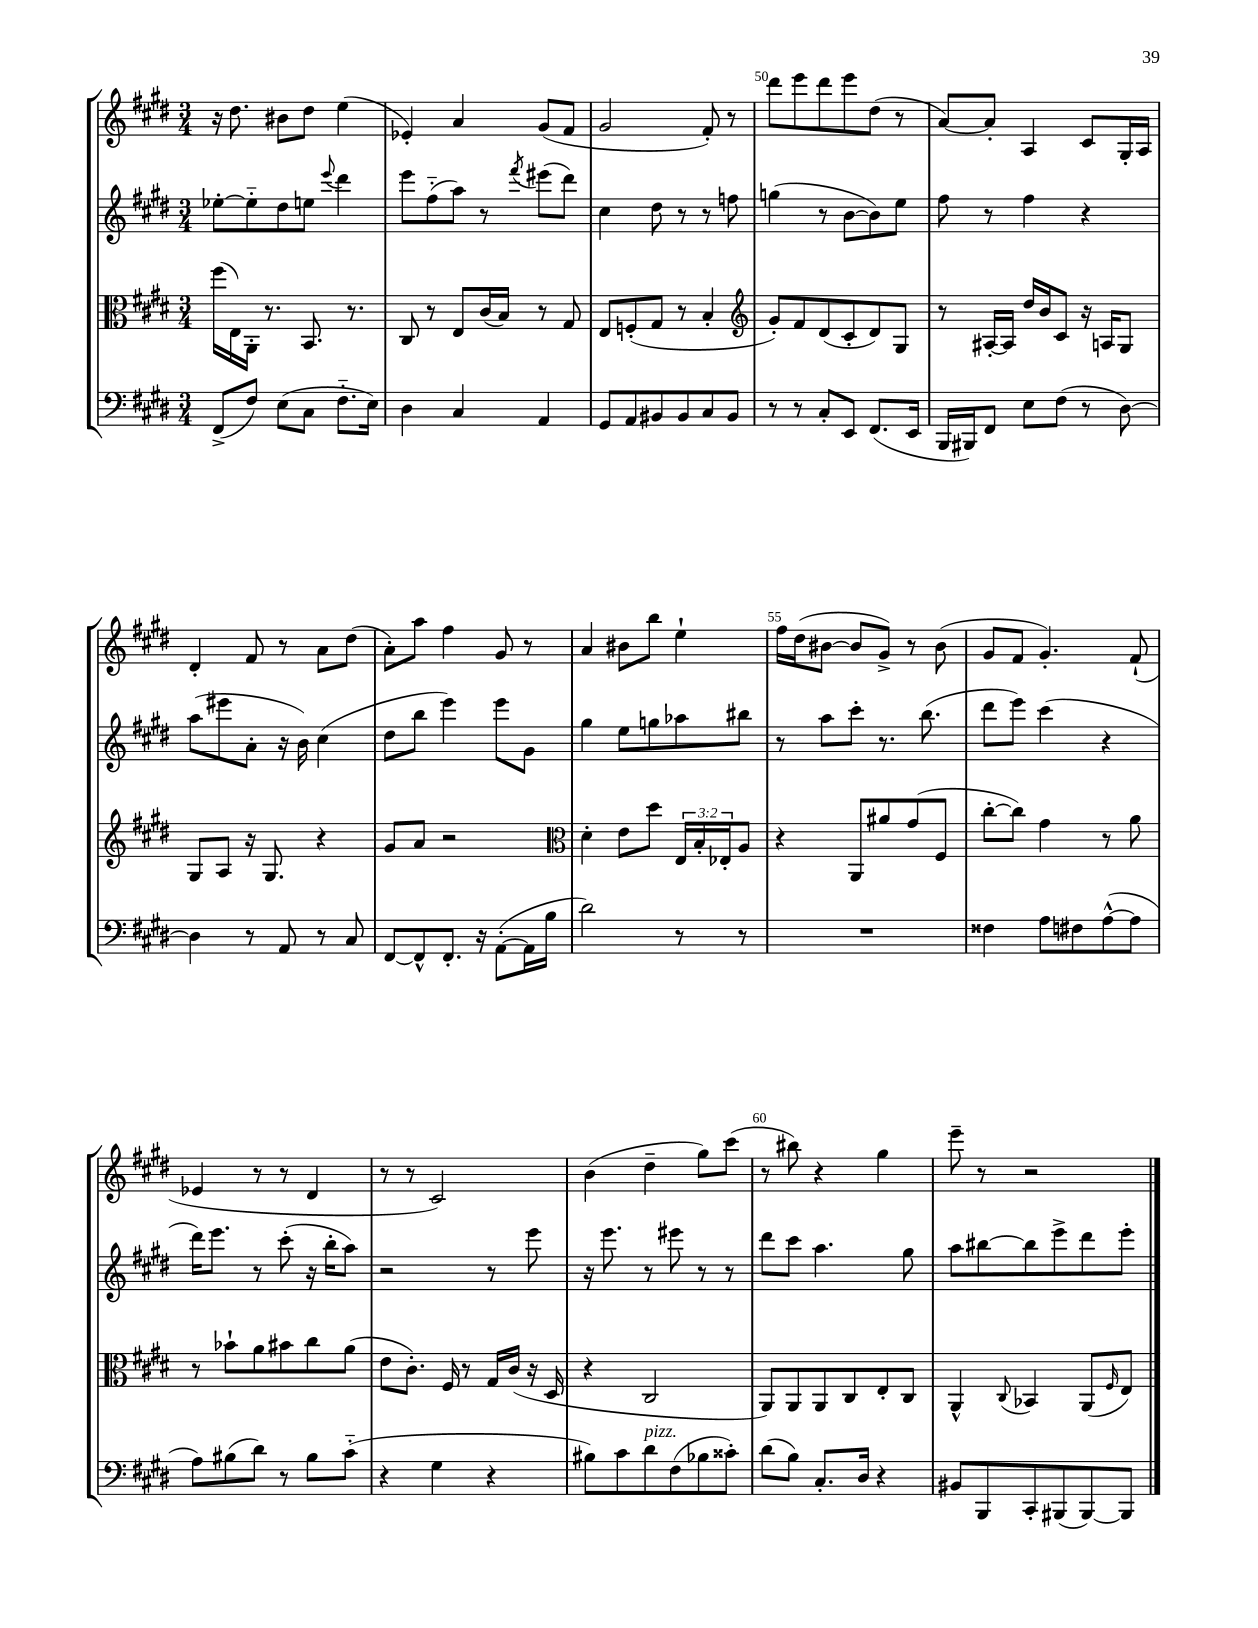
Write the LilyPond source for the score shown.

<<
\new StaffGroup <<
\new Staff = "s0" {
    \clef treble \key e \major \numericTimeSignature \time 3/4
    r16 dis''8. bis'8 dis''8 e''4( |
    ees'4-.) a'4 gis'8( fis'8 |
    gis'2 fis'8-.) r8 |
    dis'''8 e'''8 dis'''8 e'''8 dis''8( r8 |
    a'8~) a'8-. a4 cis'8 gis16-. a16 |
    dis'4-. fis'8 r8 a'8 dis''8( |
    a'8-.) a''8 fis''4 gis'8 r8 |
    a'4 bis'8 b''8 e''4-! |
    fis''16 dis''16( bis'8~ bis'8 gis'8->) r8 bis'8( |
    gis'8 fis'8 gis'4.-.) fis'8-!( |
    ees'4 r8 r8 dis'4 |
    r8 r8 cis'2) |
    b'4( dis''4-- gis''8) cis'''8( |
    r8 bis''8) r4 gis''4 |
    e'''8-- r8 r2 \bar "|." |
}
\new Staff = "s1" {
    \clef treble \key e \major \numericTimeSignature \time 3/4
    ees''8~-. ees''8-_ dis''8 e''8 \appoggiatura { e'''8 } dis'''4 |
    e'''8 fis''8-_( a''8) r8 \acciaccatura { fis'''8 } eis'''8( dis'''8) |
    cis''4 dis''8 r8 r8 f''8 |
    g''4( r8 b'8~ b'8) e''8 |
    fis''8 r8 fis''4 r4 |
    a''8( eis'''8 a'8-. r16 b'16) cis''4( |
    dis''8 b''8 e'''4) e'''8 gis'8 |
    gis''4 e''8 g''8 aes''8 bis''8 |
    r8 a''8 cis'''8-. r8. b''8.( |
    dis'''8 e'''8) cis'''4( r4 |
    dis'''16) e'''8. r8 cis'''8-.( r16 b''16-. a''8) |
    r2 r8 e'''8 |
    r16 e'''8. r8 eis'''8 r8 r8 |
    dis'''8 cis'''8 a''4. gis''8 |
    a''8 bis''8~ bis''8 e'''8-> dis'''8 e'''8-. \bar "|." |
}
\new Staff = "s2" {
    \clef alto \key e \major \numericTimeSignature \time 3/4 \override Staff.TupletNumber.text = #tuplet-number::calc-fraction-text
    fis''16( e16) a,16-. r8. b,8. r8. |
    cis8 r8 e8 cis'16( b16) r8 gis8 |
    e8 f8-.( gis8 r8 b4-. |
    \clef treble gis'8-.) fis'8 dis'8( cis'8-. dis'8) gis8 |
    r8 ais16~-. ais16 dis''16 b'16 cis'8 r16 a16 gis8 |
    gis8 a8 r16 gis8. r4 |
    gis'8 a'8 r2 |
    \clef alto dis'4-. e'8 dis''8 \tuplet 3/2 { e16 b16-. ees16-. } a8 |
    r4 a,8 ais'8 gis'8( fis8 |
    cis''8~-. cis''8) gis'4 r8 a'8 |
    r8 bes'8-! a'8 bis'8 cis''8 a'8( |
    e'8 cis'8.-.) fis16 r8 gis16 cis'16( r16 dis16 |
    r4 cis2 |
    a,8) a,8 a,8 cis8 e8-. cis8 |
    a,4-^ \appoggiatura { cis8 } bes,4 a,8( \grace { fis16 } e8) \bar "|." |
}
\new Staff = "s3" {
    \clef bass \key e \major \numericTimeSignature \time 3/4
    fis,8->( fis8) e8( cis8 fis8.-_ e16) |
    dis4 cis4 a,4 |
    gis,8 a,8 bis,8 bis,8 cis8 bis,8 |
    r8 r8 cis8-. e,8 fis,8.( e,16 |
    b,,16 bis,,16) fis,8 e8 fis8( r8 dis8~) |
    dis4 r8 a,8 r8 cis8 |
    fis,8~ fis,8-^ fis,8.-. r16 a,8~-.( a,16 b16 |
    dis'2) r8 r8 |
    R2. |
    fisis4 a8 fis8 a8~-^( a8 |
    a8) bis8( dis'8) r8 bis8 cis'8-_( |
    r4 gis4 r4 |
    bis8) cis'8 dis'8^\markup { \italic "pizz." } fis8( bes8 cisis'8-.) |
    dis'8( b8) cis8.-. dis16 r4 |
    bis,8 b,,8 cis,8-. bis,,8( bis,,8~) bis,,8 \bar "|." |
}
>>
>>
\layout { \context { \Score currentBarNumber = #47 \override BarNumber.break-visibility = ##(#f #t #t) barNumberVisibility = #(every-nth-bar-number-visible 5) } }
